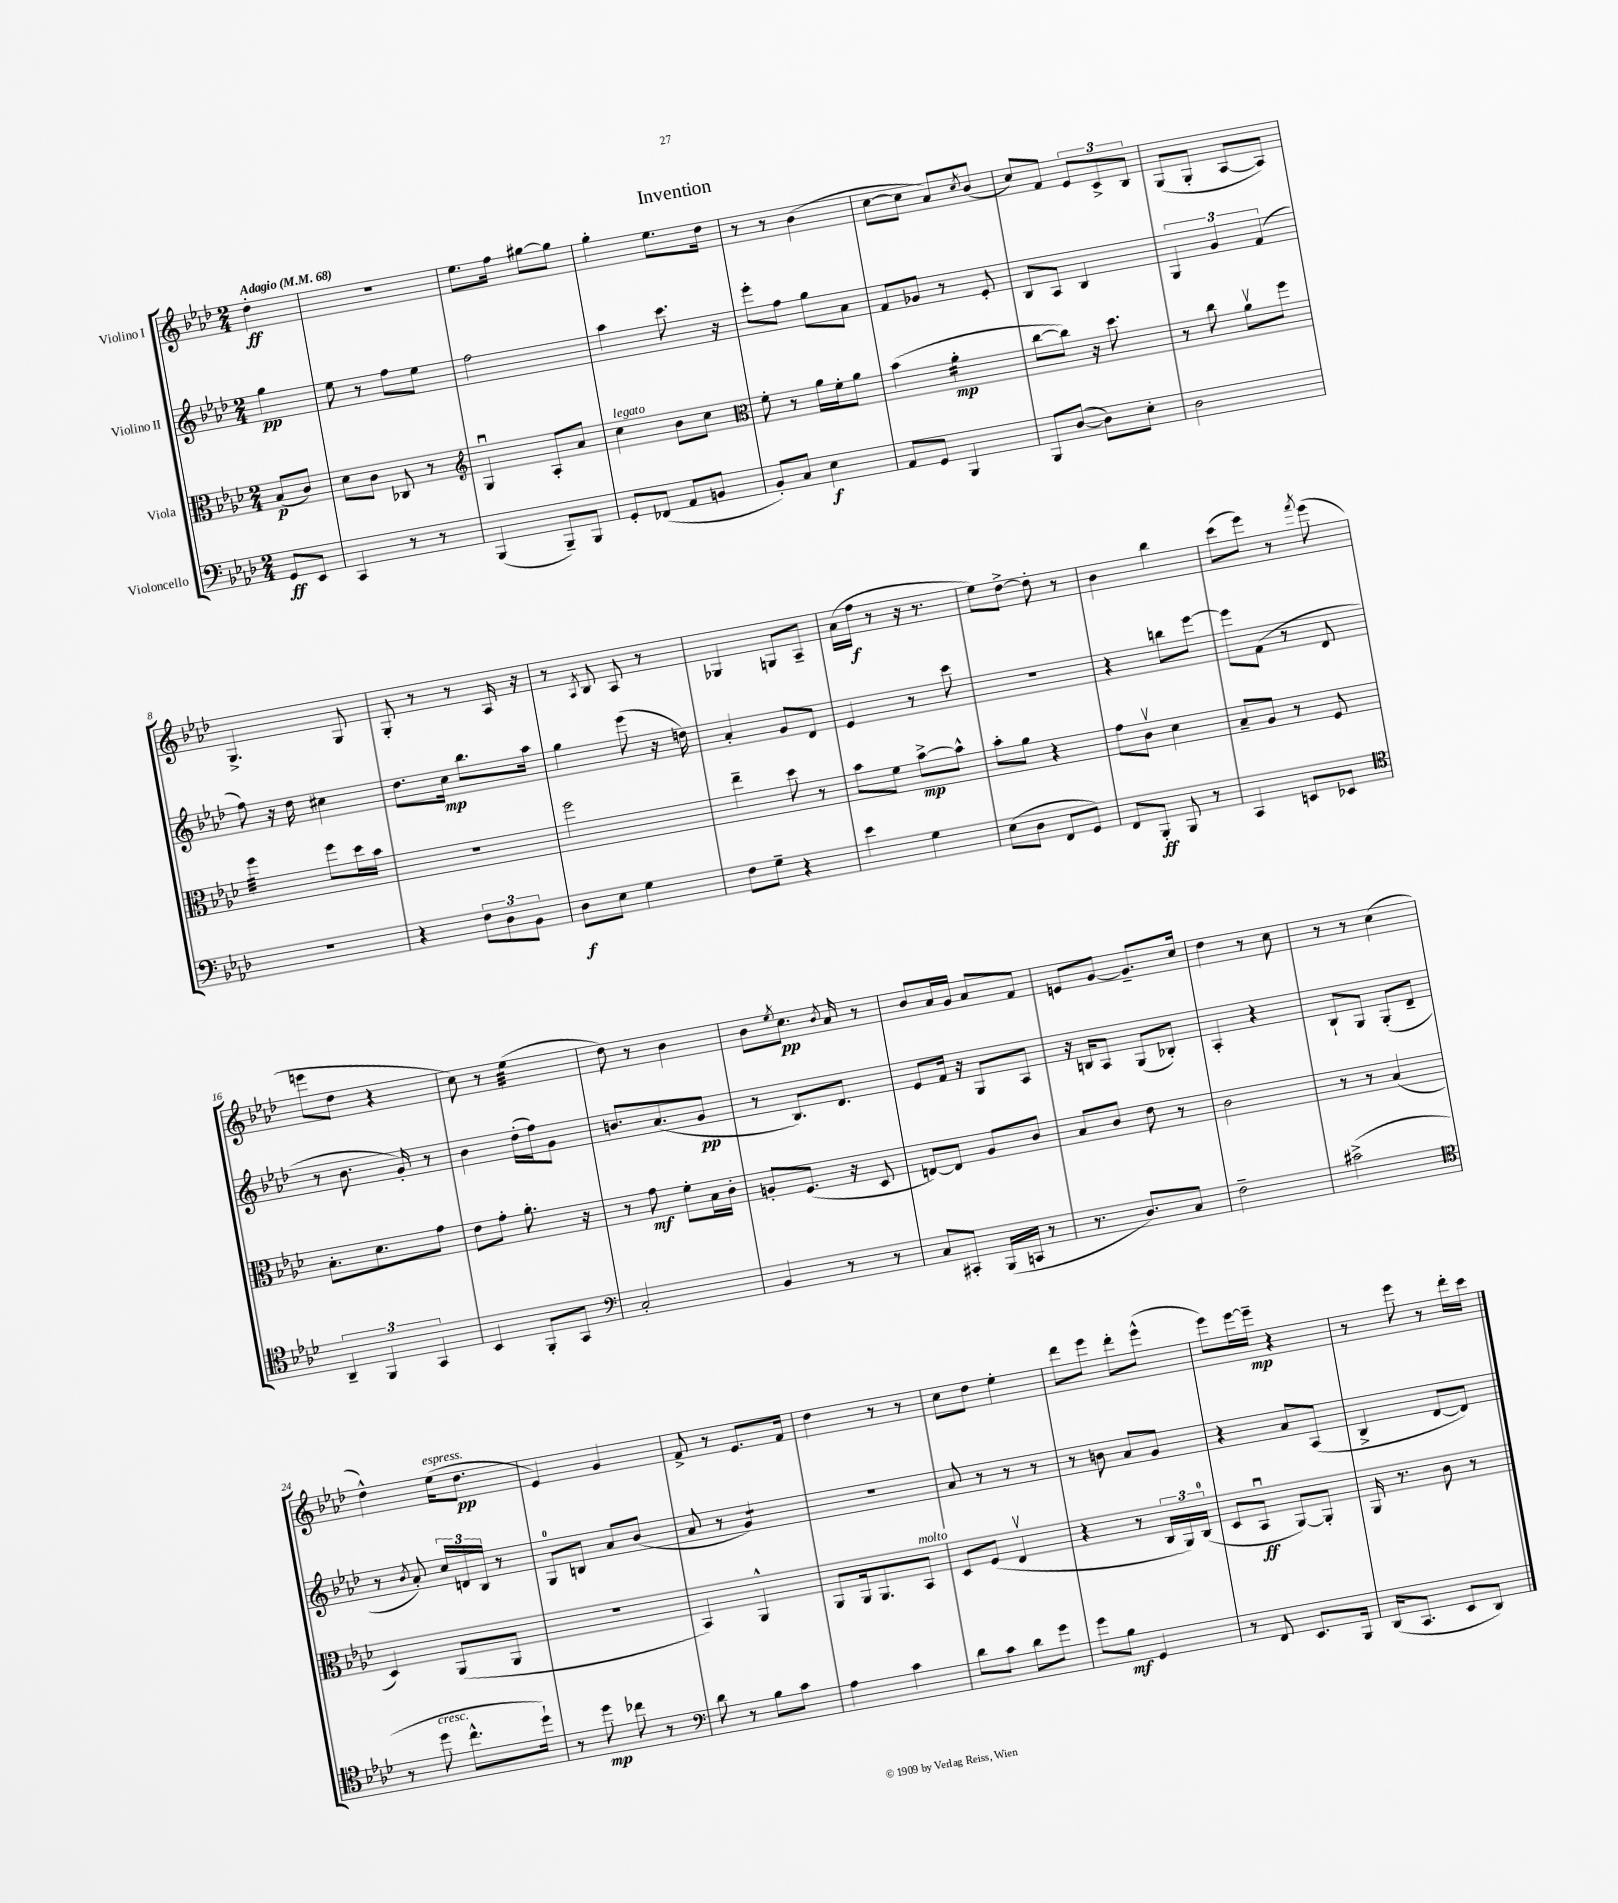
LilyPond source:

\header { title = "Invention" }
<<
\new StaffGroup <<
\new Staff = "s0" \with { instrumentName = "Violino I" } {
    \clef treble \key aes \major \numericTimeSignature \time 2/4 \partial 4 \tempo "Adagio" 4 = 68
    des''4-.\ff |
    r2 |
    ees''8. f''16 gis''8~ gis''8 |
    g''4-. ees''8. des''16 |
    r8 r8 bes'4( |
    c''8~ c''8 aes'8) \acciaccatura { c''8 } bes'8( |
    c''8) f'8 \tuplet 3/2 { ees'8 c'8-> bes8 } |
    g8( g8-. aes8~ aes8) |
    g4.-> g8 |
    g8-. r8 r8 aes16 r16 |
    r8 \acciaccatura { aes8 } bes8 aes8 r8 |
    ges4 g8 aes8-- |
    aes'16( f''16\f r8 r16 r8. |
    ees''8) des''8~-> des''8-. r8 |
    bes'4 bes''4 |
    c'''8( ees'''8) r8 \acciaccatura { f'''8 } ees'''8( |
    e'''8 des''8 r4 |
    c''8) r8 ees''4:32( |
    des''8) r8 bes'4 |
    bes'8 \acciaccatura { ees''8 } c''8.\pp \acciaccatura { bes'8 } aes'16 r8 |
    bes'8 aes'16 g'16 aes'8 f'8 |
    e'8 g'8~ g'8.-- c''16 |
    des''4 r8 c''8 |
    r8 r8 c''4( |
    des''4-^) ees''16^\markup { \italic "espress." }( des''8.\pp |
    ees'4) g'4 |
    f'8-> r8 ees'8. f'16 |
    des''4 r8 r8 |
    c''8 des''8 ees''4-. |
    des'''8 ees'''8 des'''8-. ees'''8-^( |
    ees'''8) ees'''16~ ees'''16--\mp r4 |
    r8 ees'''8 r8 des'''16-. c'''16 \bar "|." |
}
\new Staff = "s1" \with { instrumentName = "Violino II" } {
    \clef treble \key aes \major \numericTimeSignature \time 2/4 \partial 4
    g''4\pp |
    ees''8 r8 f''8 ees''8 |
    f''2 |
    aes''4 c'''8. r16 |
    ees'''8-. f''8 g''8 aes'8 |
    f'8 ges'8 r8 ees'8-. |
    bes8 aes8 bes4 |
    \tuplet 3/2 { g4 g'4 f'4( } |
    f''8) r16 des''16 cis''4 |
    des''8. c''16\mp bes''8. aes''16 |
    g''4 ees'''8( r16 d''16) |
    aes'4-. g'8 des'8 |
    ees'4 r8 c'''8 |
    r2 |
    r4 b''8 ees'''8~ |
    ees'''8 f'8( r8 des'8 |
    r8 bes'8. g'16-.) r8 |
    bes'4 des''16-.( f''16) g'8 |
    b'8. aes'8.( g'8\pp |
    r8 bes8.) des'8. |
    ees'8 f'16 r16 g8 aes8 |
    r16 b16 aes8 g8( bes8-.) |
    aes4-. r4 |
    bes8-! g8 g8-.( des'8-- |
    r8 \acciaccatura { bes'8 } aes'8-.) \tuplet 3/2 { c''16 d'16 bes16 } r8 |
    g8-0 b8 aes'8 bes'8( |
    aes'8 r8 g'4:8) |
    r2 |
    aes'8 r8 r8 r8 |
    r8 b'8 aes'8 g'8 |
    r4 aes'8 aes8( |
    bes4-> des'8~ des'8) \bar "|." |
}
\new Staff = "s2" \with { instrumentName = "Viola" } {
    \clef alto \key aes \major \numericTimeSignature \time 2/4 \partial 4
    bes8\p( c'8) |
    des'8 c'8 ces8 r8 |
    \clef treble g4\downbow aes8-. aes'8 |
    c''4^\markup { \italic "legato" } bes'8 c''8 |
    \clef alto f'8-. r8 aes'16 f'16-. aes'8 |
    bes'4( aes'4:16-.\mp |
    c''8~ c''8) r16 des''8. |
    r8 c''8 aes'8\upbow f''8 |
    f''4:32 f''8 des''16 bes'16 |
    r2 |
    f''2 |
    ees''4-- des''8 r8 |
    bes'8 f'8 bes'8~->\mp bes'8-^ |
    bes'8-. aes'8 r4 |
    g'8 c'8\upbow des'4 |
    bes8-- aes8 r8 f8 |
    bes8.-. des'8. g'8 |
    ees'8 g'8-. aes'8.-. r16 |
    r8 g'8\mf f'8-. bes16 c'16-. |
    a8-. f8.( r16 des8 |
    e8~) e8 aes8 c'8 |
    bes8 c'8 ees'8 r8 |
    c'2 |
    r8 r8 bes4( |
    des4) aes,8( aes,8 |
    r2 |
    bes,4) aes,4-^ |
    aes,8 aes,16 aes,8. bes,8^\markup { \italic "molto" } |
    des8 f8( ees4\upbow |
    r4 r8 \tuplet 3/2 { c16 aes,16) c16-0( } |
    des8 bes,8\downbow\ff aes,8~) aes,8-. |
    aes,16 r8. c'8 r8 \bar "|." |
}
\new Staff = "s3" \with { instrumentName = "Violoncello" } {
    \clef bass \key aes \major \numericTimeSignature \time 2/4 \partial 4
    g,8\ff ees,8 |
    c,4 r8 r8 |
    bes,,4( bes,,8--) bes,,8 |
    g,8-. fes,8( aes,8 b,8 |
    bes,8-.) c8 ees4\f |
    aes,8 g,8 bes,,4 |
    bes,,8 des8~( des8) ees8-. |
    des2 |
    r2 |
    r4 \tuplet 3/2 { f8 des8 bes,8 } |
    des8\f ees8 g4 |
    f8 g8-- r4 |
    ees'4 g4 |
    ees8( des8 f,8 g,8) |
    f,8 bes,,8-.\ff bes,,8 r8 |
    c,4 e,8 ees,8 |
    \clef tenor \tuplet 3/2 { aes,4-- f,4 g,4 } |
    bes,4 f,8-. g,8 |
    \clef bass c2-. |
    bes,4 r8 r8 |
    c8 cis,8-. bes,,16( c,16 r8 |
    r8. des8.) c8 |
    f2-- |
    cis'2->( |
    \clef tenor r8 des''8^\markup { \italic "cresc." } c''8.-^ des''16-!) |
    r8 des''8\mp ces''8 r8 |
    \clef bass des'8 r8 bes8 c'8 |
    aes4 c'4 |
    des'8 c'8 des'8 g'8 |
    g'8 bes8\mf g,4 |
    r8 f,8 ees,8. bes,,16 |
    des,16( c,8. ees,8 des,8) \bar "|." |
}
>>
>>
